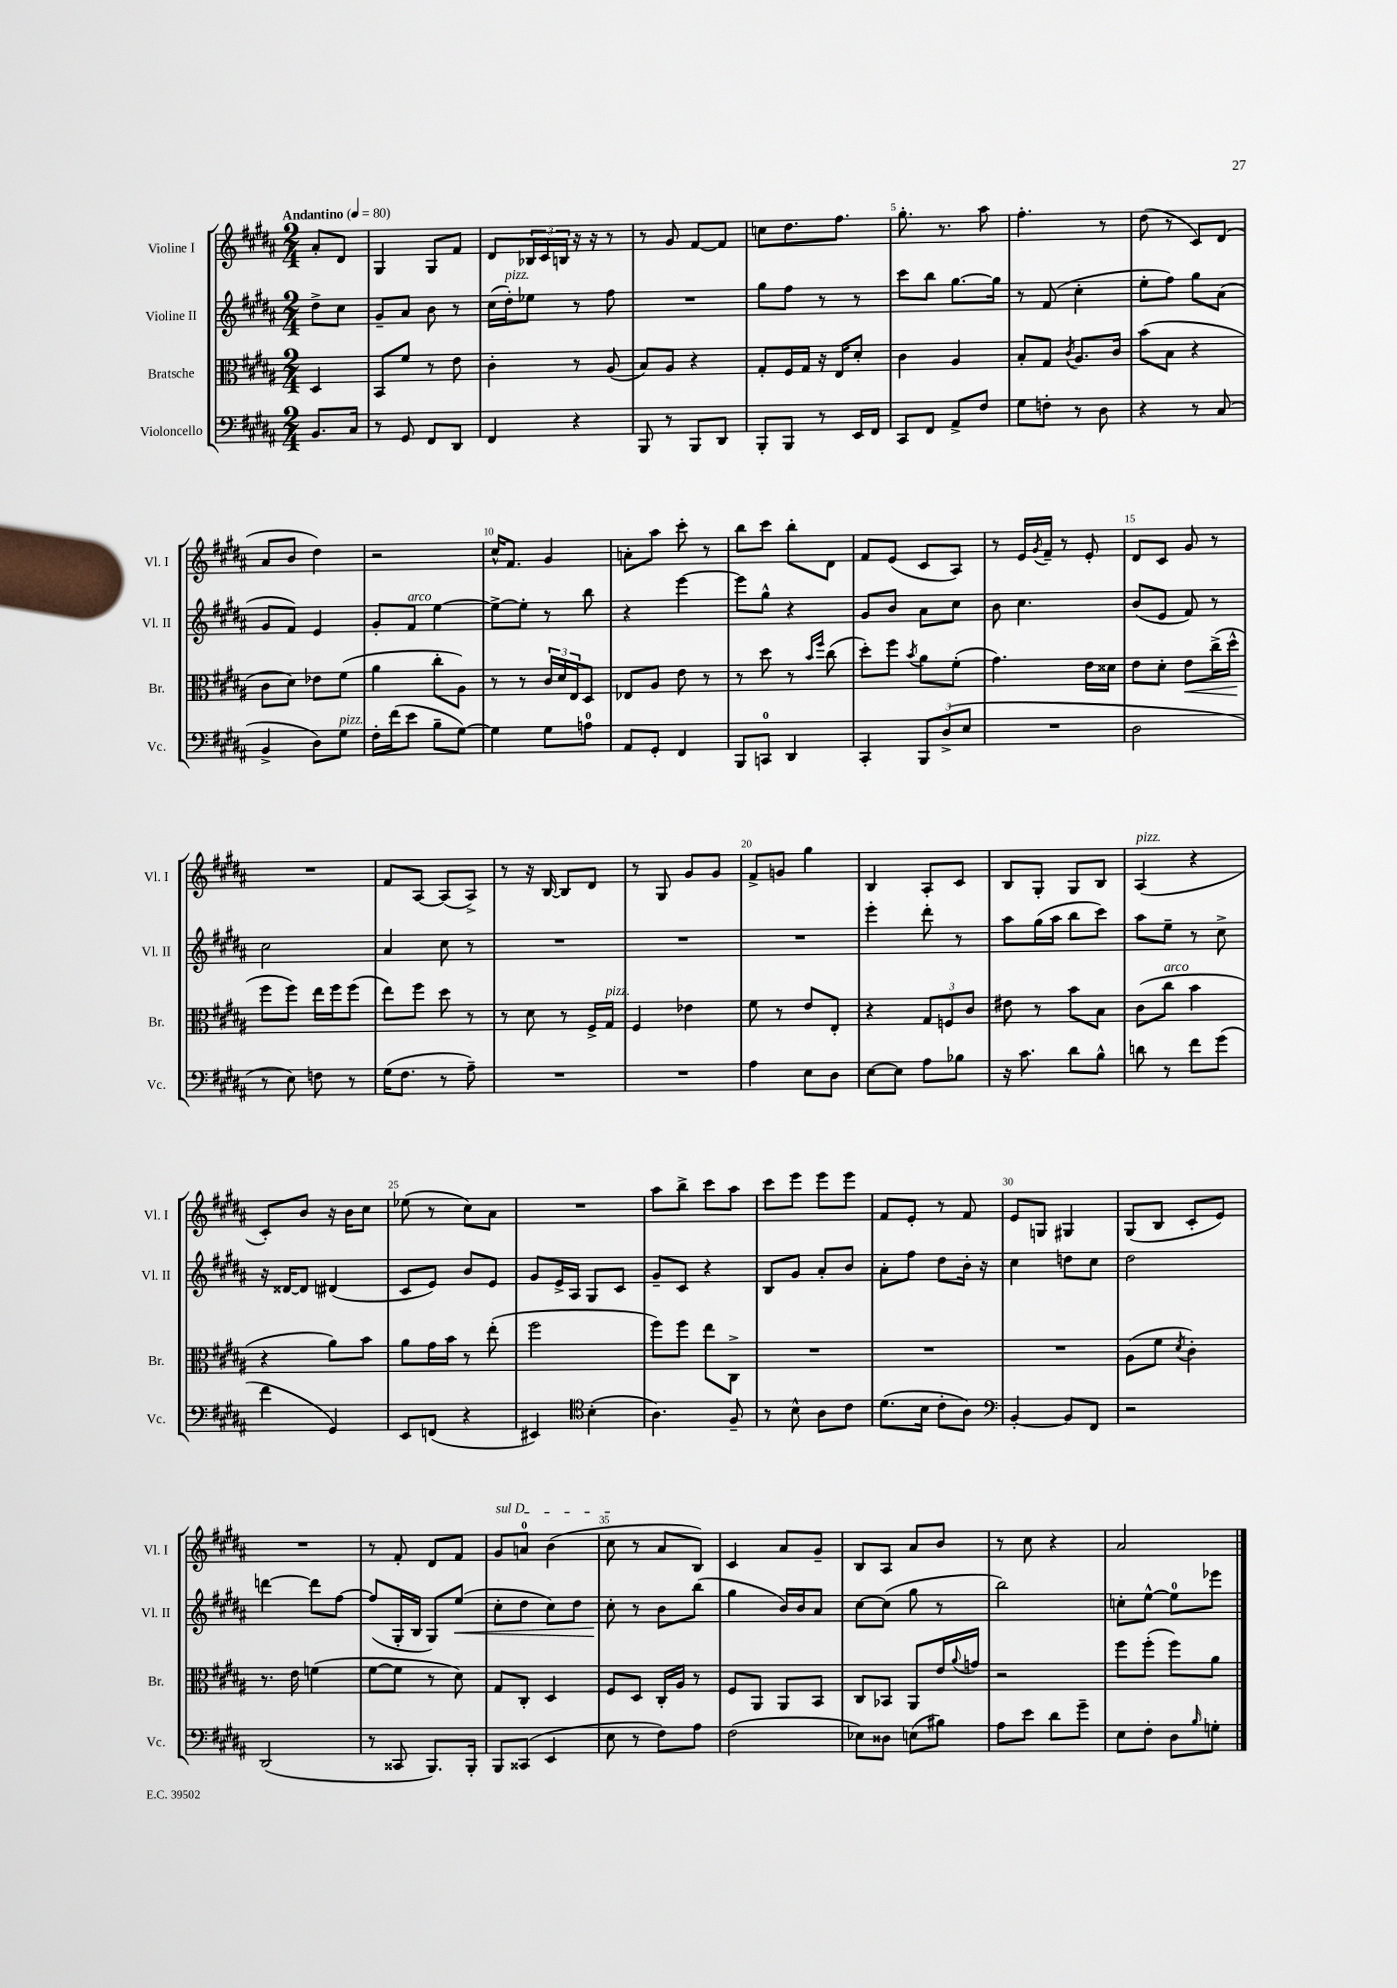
<<
\new StaffGroup <<
\new Staff = "s0" \with { instrumentName = "Violine I" shortInstrumentName = "Vl. I" } {
    \clef treble \key b \major \numericTimeSignature \time 2/4 \partial 4 \tempo "Andantino" 4 = 80
    ais'8-. dis'8 |
    gis4 gis8 fis'8 |
    dis'8 \tuplet 3/2 { bes16 cis'16 b16 } r16 r16 r8 |
    r8 gis'8 fis'8~ fis'8 |
    c''8 dis''8. fis''8. |
    gis''8.-. r8. ais''8 |
    fis''4.-. r8 |
    dis''8( r8 cis'8) dis'8( |
    ais'8 b'8 dis''4) |
    r2 |
    cis''16-^ fis'8. gis'4 |
    a'8-. ais''8 cis'''8-. r8 |
    b''8 cis'''8 b''8-. dis'8 |
    fis'8 e'8( cis'8 ais8) |
    r8 e'16 \acciaccatura { gis'8 } fis'16-- r8 e'8-. |
    dis'8 cis'8 gis'8 r8 |
    R2 |
    fis'8 ais8~ ais8( ais8->) |
    r8 r16 b16~ b8 dis'8 |
    r8 gis8 gis'8 gis'8 |
    fis'8-> g'8 gis''4 |
    b4 ais8-. cis'8 |
    b8 gis8-. gis8 b8 |
    ais4^\markup { \italic "pizz." }( r4 |
    cis'8-.) b'8 r16 b'16 cis''8 |
    ees''8( r8 cis''8) ais'8 |
    R2 |
    ais''8 b''8-> cis'''8 ais''8 |
    cis'''8 e'''8 e'''8 e'''8 |
    fis'8 e'8-. r8 fis'8 |
    e'8 g8 gis4 |
    gis8( b8 cis'8-. e'8) |
    R2 |
    r8 fis'8-. dis'8 fis'8 |
    \once \override TextSpanner.bound-details.left.text = \markup { \italic "sul D" } gis'8\startTextSpan a'8-0 b'4( |
    cis''8\stopTextSpan r8 ais'8 b8) |
    cis'4 ais'8 gis'8-- |
    b8 ais8 ais'8 b'8 |
    r8 cis''8 r4 |
    ais'2 \bar "|." |
}
\new Staff = "s1" \with { instrumentName = "Violine II" shortInstrumentName = "Vl. II" } {
    \clef treble \key b \major \numericTimeSignature \time 2/4 \partial 4
    dis''8-> cis''8 |
    gis'8-- ais'8 b'8 r8 |
    cis''16( dis''16-.^\markup { \italic "pizz." }) ees''8 r8 fis''8 |
    R2 |
    gis''8 fis''8 r8 r8 |
    cis'''8 b''8 gis''8.~ gis''16 |
    r8 fis'8( cis''4-. |
    e''8-. fis''8) gis''8 ais'8( |
    gis'8 fis'8) e'4 |
    gis'8-. fis'8^\markup { \italic "arco" } e''4~ |
    e''8~-> e''8-. r8 b''8 |
    r4 e'''4~ |
    e'''8 gis''8-^ r4 |
    gis'8 b'8 ais'8 cis''8 |
    b'8 cis''4. |
    b'8( e'8 fis'8) r8 |
    cis''2 |
    ais'4 cis''8 r8 |
    R2 |
    R2 |
    R2 |
    e'''4-. dis'''8-. r8 |
    ais''8 gis''16( ais''16 b''8 cis'''8) |
    ais''8 e''8-- r8 cis''8-> |
    r16 disis'16~ disis'8 dis'4( |
    cis'8 e'8) b'8 e'8 |
    gis'8 e'16-> ais16 gis8 cis'8 |
    gis'8-- cis'8 r4 |
    b8 gis'8 ais'8-. b'8 |
    ais'8-. fis''8 dis''8 b'16-. r16 |
    cis''4 d''8 cis''8 |
    dis''2 |
    d'''4~ d'''8 fis''8~ |
    fis''8( gis16-. b16 gis8) e''8\<( |
    cis''8-. dis''8 cis''8) dis''8 |
    cis''8-.\! r8 b'8 b''8( |
    gis''4 b'16) b'16 ais'8 |
    cis''8~ cis''8( gis''8 r8 |
    b''2) |
    c''8-. e''8~-^ e''8-0 ees'''8 \bar "|." |
}
\new Staff = "s2" \with { instrumentName = "Bratsche" shortInstrumentName = "Br." } {
    \clef alto \key b \major \numericTimeSignature \time 2/4 \partial 4
    dis4 |
    b,8 fis'8 r8 e'8 |
    cis'4-. r8 ais8( |
    b8) ais8 r4 |
    gis8-. fis16 gis16 r16 e16 dis'8-. |
    cis'4 ais4 |
    b8-. gis8 \acciaccatura { cis'8 } ais8. cis'16 |
    b'8( b8 r4 |
    cis'8 dis'8) ees'8 fis'8( |
    ais'4 cis''8-. ais8) |
    r8 r8 \tuplet 3/2 { cis'16 dis'16 e16 } dis8 |
    ees8 ais8 e'8 r8 |
    r8 dis''8 r8 \grace { b'16 fis''16 } cis''8( |
    dis''8-.) fis''8 \acciaccatura { b'8 } ais'8 fis'8-.( |
    gis'4.) e'16 disis'16 |
    e'8 dis'8-. e'8\< cis''16->( dis''16-^\! |
    fis''8 fis''8) e''16 fis''16 fis''8( |
    e''8) fis''8 dis''8 r8 |
    r8 dis'8 r8 fis16-> gis16^\markup { \italic "pizz." } |
    fis4 ees'4 |
    fis'8 r8 e'8 e8-. |
    r4 \tuplet 3/2 { gis8 f8 cis'8 } |
    eis'8 r8 b'8 b8 |
    cis'8( cis''8^\markup { \italic "arco" } b'4 |
    r4 ais'8) b'8 |
    ais'8 gis'16 b'16 r8 e''8-.( |
    fis''2 |
    fis''8) fis''8 e''8 cis8-> |
    R2 |
    R2 |
    R2 |
    ais8( fis'8 \acciaccatura { dis'8 } cis'4-.) |
    r8. e'16 f'4( |
    fis'8~ fis'8 r8 dis'8) |
    gis8 cis8-. dis4 |
    fis8 dis8 cis16-. ais16 r8 |
    fis8 ais,8 ais,8 b,8 |
    cis8 bes,8 ais,8 e'16 \appoggiatura { ais'8 } g'16 |
    r2 |
    fis''8 fis''8-.( fis''8) ais'8 \bar "|." |
}
\new Staff = "s3" \with { instrumentName = "Violoncello" shortInstrumentName = "Vc." } {
    \clef bass \key b \major \numericTimeSignature \time 2/4 \partial 4
    b,8. cis16 |
    r8 gis,8 fis,8 dis,8 |
    fis,4 r4 |
    b,,8 r8 b,,8 dis,8 |
    b,,8-. b,,8 r8 e,16 fis,16 |
    cis,8 fis,8 ais,8-> fis8 |
    gis8 f8-. r8 dis8 |
    r4 r8 cis8( |
    b,4-> dis8) gis8^\markup { \italic "pizz." } |
    fis16-. fis'16( e'8 b8-- gis8~) |
    gis4 gis8 a8-0 |
    ais,8 gis,8-. fis,4 |
    b,,8 c,8-0 dis,4 |
    cis,4-. \tuplet 3/2 { b,,8 dis8->( e8 } |
    R2 |
    dis2 |
    r8 e8) f8 r8 |
    gis16( fis8. r8 ais8--) |
    R2 |
    R2 |
    ais4 e8 dis8 |
    e8~ e8 ais8 bes8 |
    r16 cis'8. dis'8 b8-^ |
    d'8 r8 fis'8 gis'8( |
    fis'4 gis,4) |
    e,8 f,8( r4 |
    eis,4) \clef tenor b4-.( |
    ais4.) fis8-- |
    r8 b8-^ ais8 cis'8 |
    dis'8.( b16 cis'8-. ais8) |
    \clef bass b,4~-. b,8 fis,8 |
    r2 |
    dis,2( |
    r8 cisis,8 b,,8.) b,,16-. |
    b,,8 cisis,8( e,4 |
    e8 r8 fis8) ais8 |
    fis2( |
    ees8) disis8 e8( bis8) |
    ais8 e'8 dis'8 gis'8-- |
    e8 fis8-. dis8 \grace { b16 } g8-. \bar "|." |
}
>>
>>
\layout { \context { \Score \override BarNumber.break-visibility = ##(#f #t #t) barNumberVisibility = #(every-nth-bar-number-visible 5) } }
